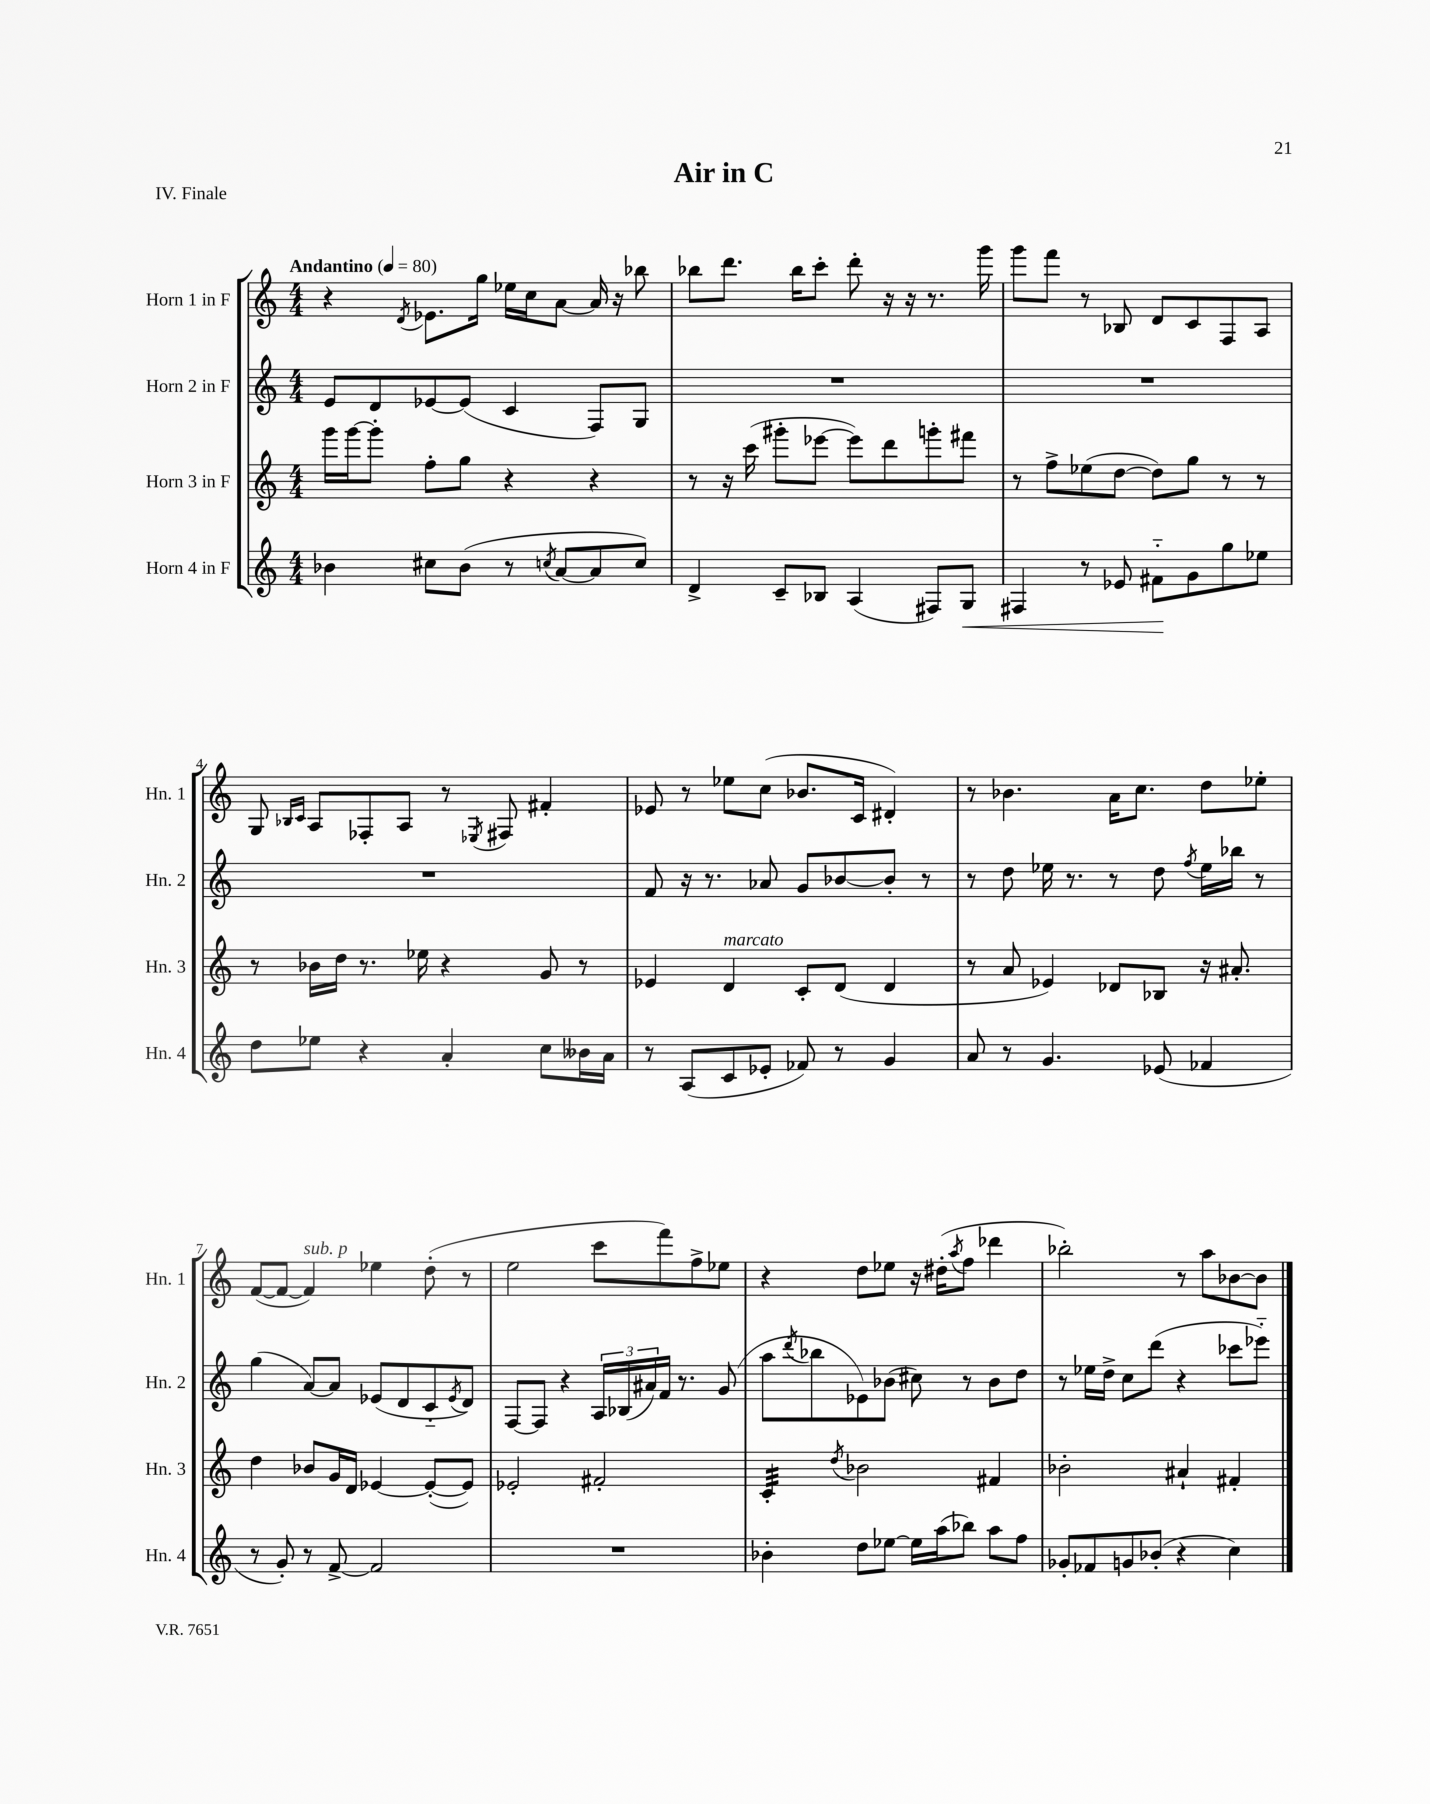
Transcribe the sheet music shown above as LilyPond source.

\header { title = "Air in C" piece = "IV. Finale" }
<<
\new StaffGroup <<
\new Staff = "s0" \with { instrumentName = "Horn 1 in F" shortInstrumentName = "Hn. 1" } {
    \clef treble \key c \major \numericTimeSignature \time 4/4 \tempo "Andantino" 4 = 80
    r4 \acciaccatura { d'8 } ees'8. g''16 ees''16 c''16 a'8~ a'16 r16 bes''8 |
    bes''8 d'''8. bes''16 c'''8-. d'''8-. r16 r16 r8. g'''16 |
    g'''8 f'''8 r8 bes8 d'8 c'8 f8 a8 |
    g8 \grace { bes16 c'16 } a8 fes8-. a8 r8 \acciaccatura { ees8 } fis8 fis'4-. |
    ees'8 r8 ees''8 c''8( bes'8. c'16 dis'4-.) |
    r8 bes'4. a'16 c''8. d''8 ees''8-. |
    f'8~( f'8~ f'4^\markup { \italic "sub. p" }) ees''4 d''8-.( r8 |
    e''2 c'''8 f'''8) f''8-> ees''8 |
    r4 d''8 ees''8 r16 dis''16-.( \acciaccatura { a''8 } f''8 des'''4 |
    bes''2-.) r8 a''8 bes'8~ bes'8 \bar "|." |
}
\new Staff = "s1" \with { instrumentName = "Horn 2 in F" shortInstrumentName = "Hn. 2" } {
    \clef treble \key c \major \numericTimeSignature \time 4/4
    e'8 d'8 ees'8~ ees'8( c'4 f8) g8 |
    R1 |
    R1 |
    R1 |
    f'8 r16 r8. aes'8 g'8 bes'8~ bes'8-. r8 |
    r8 d''8 ees''16 r8. r8 d''8 \acciaccatura { f''8 } ees''16 bes''16 r8 |
    g''4( a'8~) a'8 ees'8( d'8 c'8-_ \acciaccatura { ees'8 } d'8) |
    f8~ f8 r4 \tuplet 3/2 { a16 bes16( ais'16) } f'16 r8. g'8( |
    a''8 \acciaccatura { d'''8 } bes''8 ees'8) bes'8( cis''8) r8 bes'8 d''8 |
    r8 ees''16 d''16-> c''8 d'''8( r4 ces'''8 ees'''8-_) \bar "|." |
}
\new Staff = "s2" \with { instrumentName = "Horn 3 in F" shortInstrumentName = "Hn. 3" } {
    \clef treble \key c \major \numericTimeSignature \time 4/4
    g'''16 g'''16~ g'''8-. f''8-. g''8 r4 r4 |
    r8 r16 c'''16( gis'''8-. ees'''8~ ees'''8) d'''8 g'''8-. fis'''8 |
    r8 f''8-> ees''8( d''8~ d''8) g''8 r8 r8 |
    r8 bes'16 d''16 r8. ees''16 r4 g'8 r8 |
    ees'4 d'4^\markup { \italic "marcato" } c'8-. d'8( d'4 |
    r8 a'8 ees'4) des'8 bes8 r16 ais'8.-. |
    d''4 bes'8 g'16 d'16 ees'4~ ees'8~-.( ees'8) |
    ees'2-. fis'2-. |
    c'4:32-. \acciaccatura { d''8 } bes'2 fis'4 |
    bes'2-. ais'4-! fis'4-. \bar "|." |
}
\new Staff = "s3" \with { instrumentName = "Horn 4 in F" shortInstrumentName = "Hn. 4" } {
    \clef treble \key c \major \numericTimeSignature \time 4/4
    bes'4 cis''8 bes'8( r8 \acciaccatura { c''8 } a'8~ a'8 c''8) |
    d'4-> c'8-- bes8 a4( fis8) g8\< |
    fis4 r8 ees'8 fis'8-_\! g'8 g''8 ees''8 |
    d''8 ees''8 r4 a'4-. c''8 beses'16 a'16 |
    r8 a8( c'8 ees'8-. fes'8) r8 g'4 |
    a'8 r8 g'4. ees'8( fes'4 |
    r8 g'8-.) r8 f'8~-> f'2 |
    R1 |
    bes'4-. d''8 ees''8~ ees''16 a''16( bes''8) a''8 f''8 |
    ges'8-. fes'8 g'8 bes'8-.( r4 c''4) \bar "|." |
}
>>
>>
